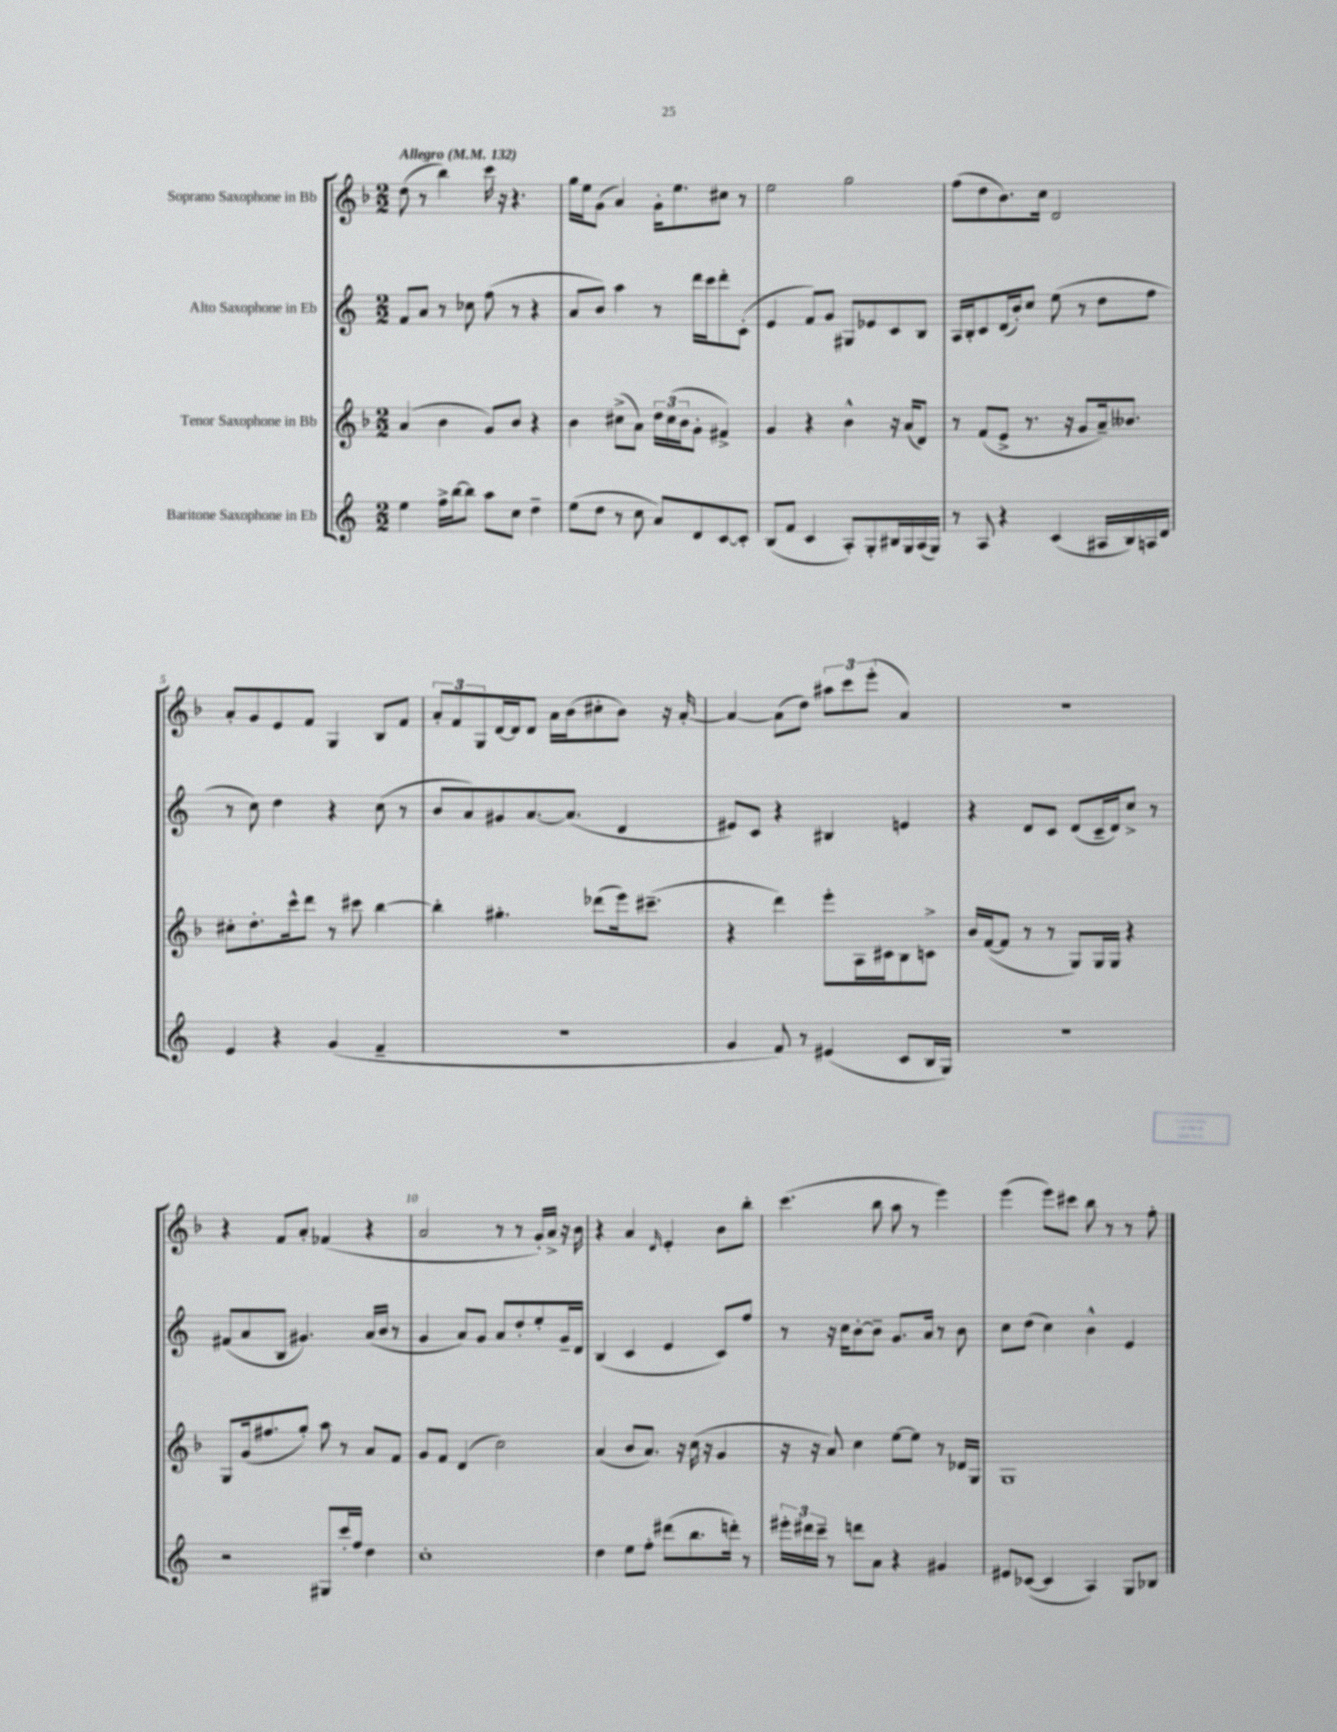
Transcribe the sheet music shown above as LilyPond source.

<<
\new StaffGroup <<
\new Staff = "s0" \with { instrumentName = "Soprano Saxophone in Bb" } {
    \clef treble \key f \major \numericTimeSignature \time 2/2 \tempo "Allegro" 4 = 132
    d''8( r8 bes''4) c'''16 r16 r4. |
    g''16 e''16 g'8( a'4) g'16-. e''8. cis''8 r8 |
    e''2 g''2 |
    f''8( d''8 bes'8.) c''16 d'2 |
    a'8-. g'8 e'8 f'8 g4 bes8 f'8 |
    \tuplet 3/2 { a'8-. f'8 g8 } d'16~ d'16 d'8 a'16 bes'16( cis''8-. bes'8) r16 a'16~-. |
    a'4~ a'8( d''8) \tuplet 3/2 { ais''8 c'''8 e'''8-.( } a'4) |
    r1 |
    r4 f'8 a'8-. fes'4( r4 |
    a'2 r8 r8 g'16-.) a'16-> r16 bes'16 |
    r4 a'4 \grace { d'16 } e'4-. bes'8 bes''8-. |
    c'''4.( bes''8 a''8 r8 e'''4) |
    e'''4( e'''8) cis'''8 bes''8 r8 r8 f''8-. \bar "|." |
}
\new Staff = "s1" \with { instrumentName = "Alto Saxophone in Eb" } {
    \clef treble \key c \major \numericTimeSignature \time 2/2
    f'8 a'8 r8 ces''8 f''8( r8 r4 |
    a'8 b'8) a''4 r8 d'''16 c'''16 d'''8-. c'8-.( |
    e'4 f'8) g'8 gis8 ees'8 c'8 b8 |
    a16 b16-. c'8 d'16( b'16-.) c''8 e''8( r8 d''8 f''8 |
    r8 c''8) d''4 r4 c''8( r8 |
    b'8 a'8) gis'8 a'8.~ a'8.( d'4 |
    eis'8) c'8 r4 bis4 e'4 |
    r4 d'8 c'8 d'8( c'16-- d'16) c''8-> r8 |
    fis'8( a'8 b8 gis'4.) a'16( b'16 r8 |
    g'4 a'8) g'8 a'8 d''8-. e''8-. g'16-- d'16 |
    b4( c'4 e'4 c'8) f''8 |
    r8 r16 c''16 b'8~-. b'8-- g'8. a'16 r8 b'8 |
    c''8 d''8( c''4) b'4-^ e'4 \bar "|." |
}
\new Staff = "s2" \with { instrumentName = "Tenor Saxophone in Bb" } {
    \clef treble \key f \major \numericTimeSignature \time 2/2
    a'4( bes'4 g'8) bes'8 r4 |
    bes'4 cis''8->( a'8) \tuplet 3/2 { d''16 cis''16( bes'16 } g'8-. fis'4->) |
    g'4 r4 bes'4-^ r16 a'16( d'8) |
    r8 f'8( e'8-> r8. r16 g'8 a'16--) beses'8. |
    cis''8-. d''8.-. c'''16-^ d'''8 r8 cis'''8 bes''4~ |
    bes''4-. gis''4.-. des'''8( e'''16) cis'''8.--( |
    r4 d'''4) e'''8-. a16 cis'16 bes8 c'8-> |
    bes'16 f'16~( f'8 r8 r8 g8) g16 g16 r4 |
    g8 g'16( fis''8. g''8-.) a''8 r8 a'8 f'8 |
    g'8 f'8 d'4( c''2) |
    a'4( bes'8 a'8.) r16 c''16( r16 g'4 |
    r16 r16 a'8) c''4 e''8~ e''8 r8 des'16 g16 |
    g1 \bar "|." |
}
\new Staff = "s3" \with { instrumentName = "Baritone Saxophone in Eb" } {
    \clef treble \key c \major \numericTimeSignature \time 2/2
    e''4 f''16-> b''16~ b''8 a''8 c''8 d''4-- |
    e''8( d''8 r8 c''8 a'8) d'8 c'8~ c'8-. |
    b8( f'8 c'4 a8-.) g8-. bis16 g16 a16( g16) |
    r8 a8 r4 c'4( ais16 b16) a16 d'16 |
    e'4 r4 g'4( f'4-- |
    r1 |
    g'4 f'8) r8 eis'4( c'8 b16 g16) |
    R1 |
    r2 gis8 c'''16-. f''16 d''4 |
    c''1-. |
    d''4 e''8 f''8-. dis'''8( b''8. d'''16-.) r8 |
    \tuplet 3/2 { eis'''16-. dis'''16 c'''16-- } r8 d'''8 a'8 r4 gis'4 |
    eis'8 ces'8~( ces'4 a4) g8 bes8 \bar "|." |
}
>>
>>
\layout { \context { \Score \override BarNumber.break-visibility = ##(#f #t #t) barNumberVisibility = #(every-nth-bar-number-visible 5) } }
